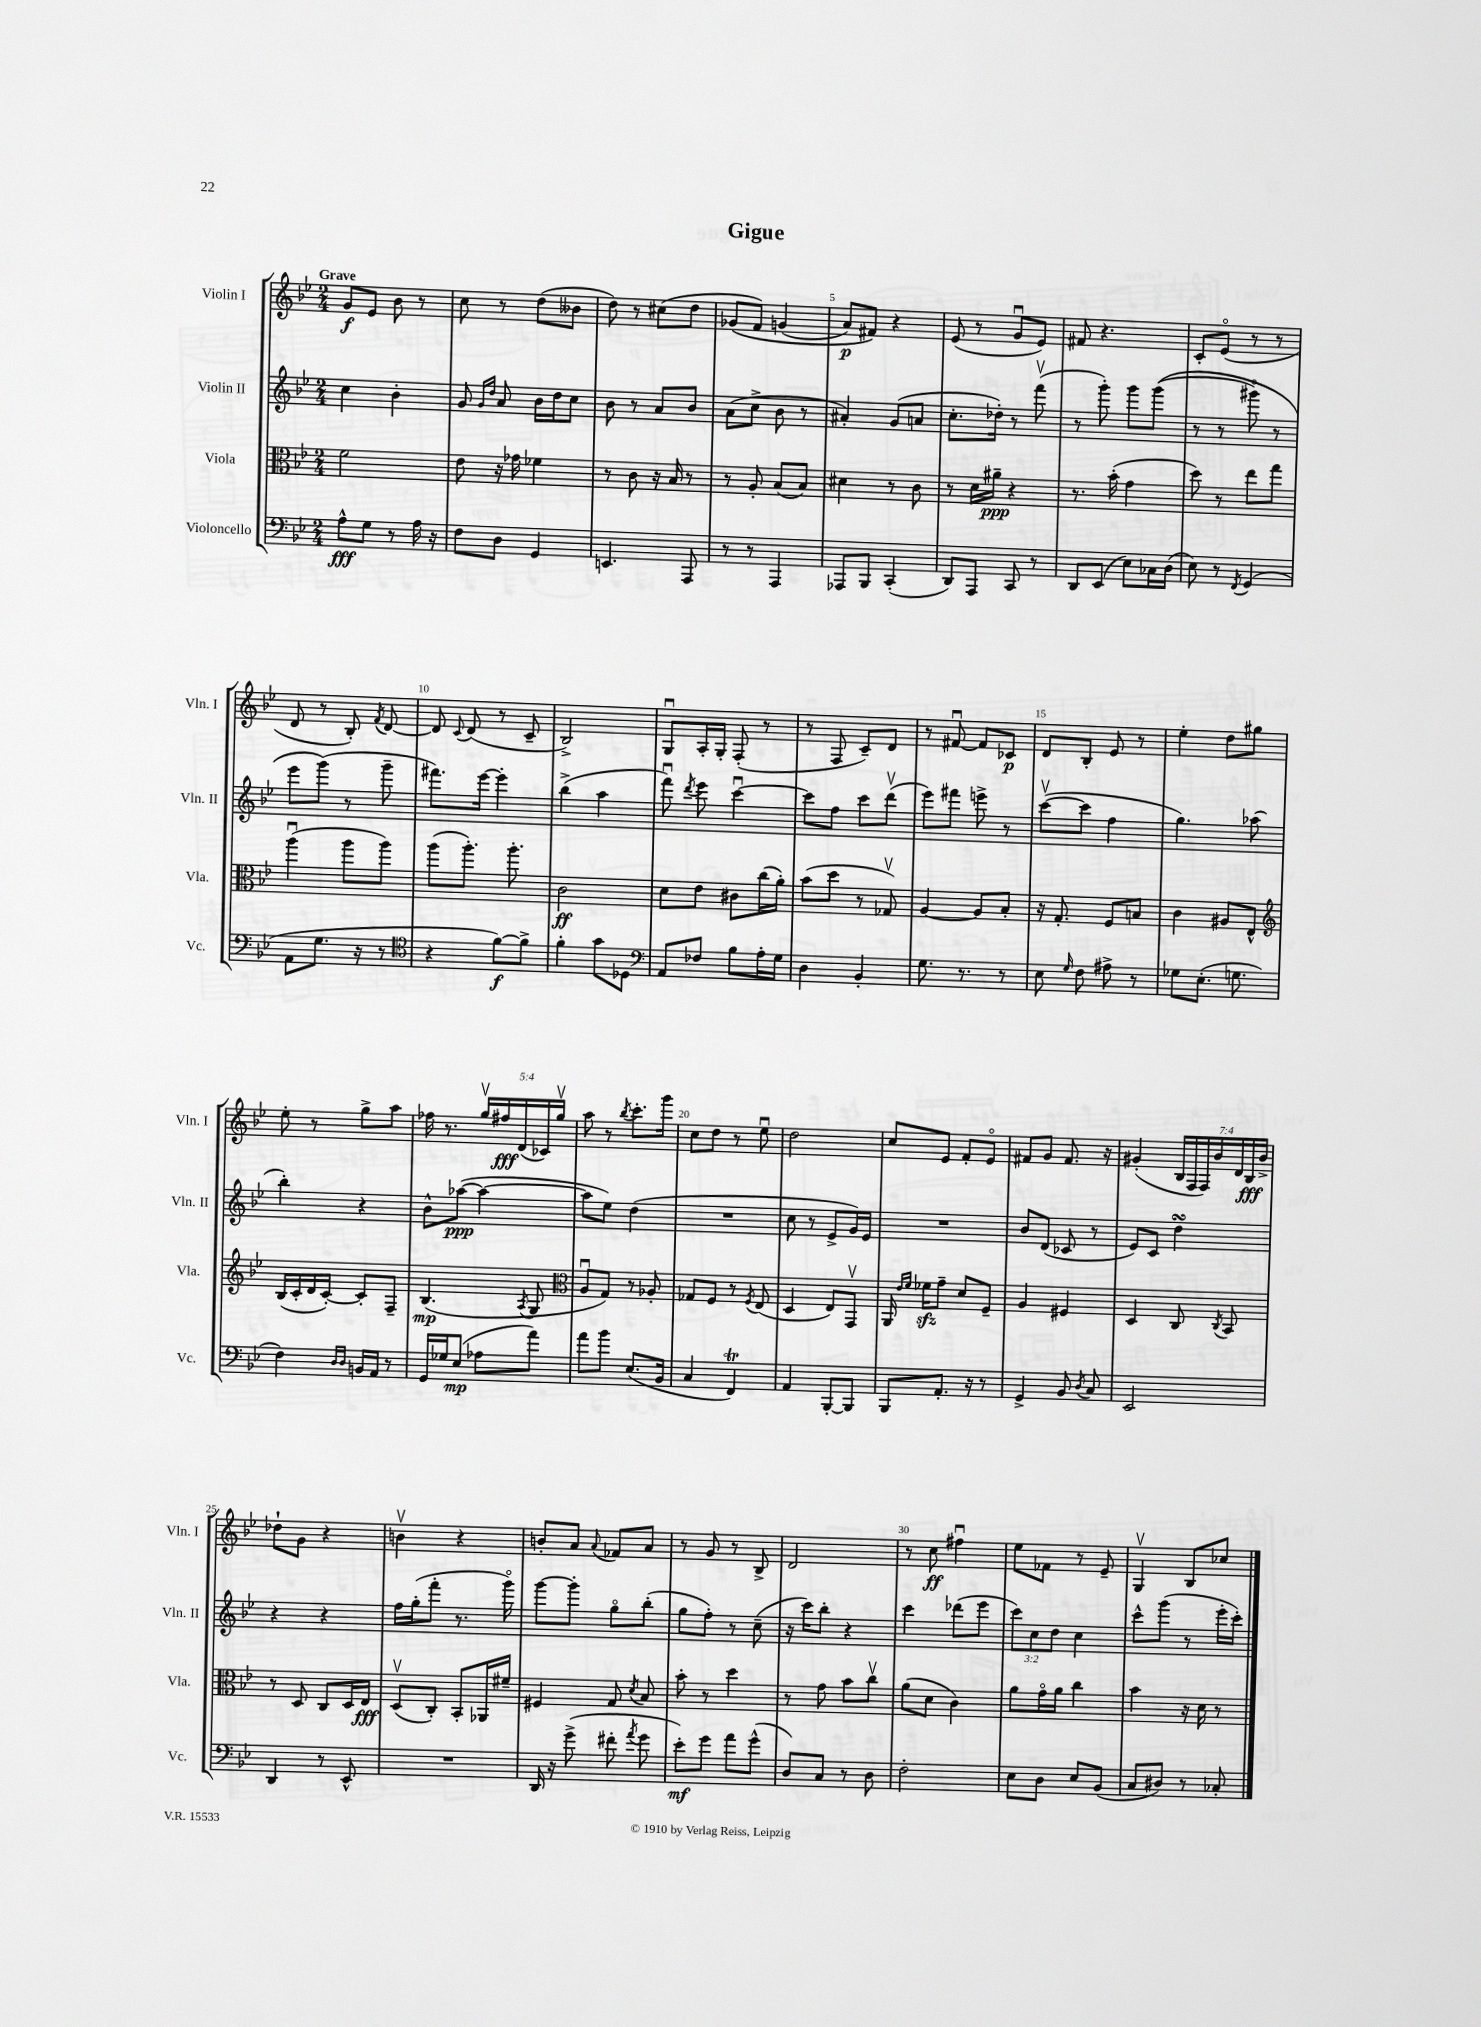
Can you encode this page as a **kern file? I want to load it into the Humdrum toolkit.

**kern	**kern	**kern	**kern
*staff4	*staff3	*staff2	*staff1
*clefF4	*clefC3	*clefG2	*clefG2
*k[b-e-]	*k[b-e-]	*k[b-e-]	*k[b-e-]
*M2/4	*M2/4	*M2/4	*M2/4
8A^^	2f	4cc	8g
8G	.	.	8e-
8r	.	4b-'	8b-
16A	.	.	8r
16r	.	.	.
=	=	=	=
8F	8e-	8g	8cc
.	.	16qqg	.
.	.	16qqdd	.
8D	16r	8a	8r
.	16g-	.	.
4GG	4f-	16b-	(8dd
.	.	16dd	.
.	.	8cc	8b--
=	=	=	=
4.EE	8r	8b-	8dd)
.	8c	8r	8r
.	16r	8a	(8cc#
.	16B-	.	.
8AAA	8r	8b-	8dd
=	=	=	=
8r	8r	(8a	&(8g-
8r	8A'	8cc^	8f)
4AAA	(8B-	8b-	(4g
.	8B-)	8r	.
=	=	=	=
8AAA-	4d#	4a#')	8a)
8BBB-	.	.	8f#&)
(4CC'	8r	(8g	4r
.	8c	8a	.
=	=	=	=
8DD)	8r	8.cc'	(8e-
8AAA	16d	.	8r
.	16a#~	16dd-')	.
8CC	4r	8r	8gu
8r	.	(8fffv	8e-)
=	=	=	=
8DD	8.r	8r	8f#
(8EE-	.	8ggg')	4.r
.	(16b-'	.	.
8E-)	4g	8ggg	.
16C-	.	&((8ggg	.
(16D	.	.	.
=	=	=	=
8E-)	8dd)	8r	8c'
8r	8r	8r	(8e-o
8qFF	.	.	.
(4GG	8ee-	8ggg#o)	8r
.	8gg	8r	8r
=	=	=	=
8AA	(4aau	8eee-	8d
8.G	.	(8ggg&)	8r
.	8aa	8r	8B-')
16r	.	.	.
.	.	.	8qf
8r	8aa)	8ggg~	[8d
=	=	=	=
*clefC4	*	*	*
4r	(8aa	8.fff#)	8d]
.	.	.	8qqc
.	8.aa')	.	(8d
.	.	[16eee-	.
[8f)	.	4eee-']	8r
.	8.aa'	.	.
8f^]	.	.	8c~
=	=	=	=
4f'	2c	(4bb-^	2B-^)
8g	.	4aa	.
8D-	.	.	.
=	=	=	=
*clefF4	*	*	*
8AA	8d	8fffu)	8Gu
.	.	8qddd	.
8F-	8e-	8eee-	16A'
.	.	.	16G'
8B-	8c#	[4cccu	(8F'
16A'	(16cc	.	8r
16G	16a')	.	.
=	=	=	=
4D	(8b-	8ccc]	8r
.	8dd	8ff	8F
4BB-'	8r	8ccc	8c~)
.	8G-v)	(8dddv	8d
=	=	=	=
8.G	[4A	8eee-)	8r
.	.	8fff#	[8f#u
8.r	.	.	.
.	8A]	8eee^	8f#]
8r	8B-'	8r	8c-
=	=	=	=
8E-	16r	([8cccv	8d
.	8.G'	.	.
16qqG	.	.	.
8F	.	8ccc]	8B-'
8A#^	8F	4ff	8e-
8r	8B	.	8r
=	=	=	=
8G-	4c	4.gg)	4ee-'
(8.E-'	.	.	.
.	8A#	.	8dd
8.G	.	.	.
.	8E-^^	(8aa-	8gg#
=	=	=	=
*	*clefG2	*	*
4F)	(16B-	4bb-')	8ee-'
.	16c'	.	.
.	16d	.	8r
.	[16c')	.	.
16qqD	.	.	.
16qqD	.	.	.
16BB	8c']	4r	8gg^
16AA	.	.	.
8r	8F~	.	8aa
=	=	=	=
16GG	(4.B-	8b-^^	16ff-
16G-	.	.	8.r
(8E-	.	([8aa-	.
8A-	.	4aa-_	20ggv
.	.	.	20ff#
.	.	.	(20d
.	8qA	.	.
8a)	8G	.	.
.	.	.	20c-)
.	.	.	20ggv
=	=	=	=
*	*clefC3	*	*
8a	8Au	8aa-]	8aa
8b-	8G)	8ee-)	8r
.	.	.	8qbb-
(8.E-	8r	(4dd	8.ccc'
.	8A-'	.	.
16BB-	.	.	16ggg
=	=	=	=
4C	8G-	2r	8cc
.	8F	.	8dd
4FF)	8r	.	8r
.	8qF	.	.
.	(8E-	.	8ee-u
=	=	=	=
4AA	4D	8cc	2dd
.	.	8r	.
[8BBB-'	8E-)	8e-^	.
8BBB-]	8GGv	16g)	.
.	.	16e-	.
=	=	=	=
8BBB-	16AA	2r	8cc
.	16qqe-	.	.
.	16qqf	.	.
.	16f-	.	.
8.AA'	8g~	.	8e-
.	8d	.	8f'
16r	.	.	.
8r	8F~	.	8e-o
=	=	=	=
4GG^	4A	8b-	8f#
.	.	(8d	8g
8BB-	4F#	8c-	8.f#
8qD	.	.	.
8C	.	8r	.
.	.	.	16r
=	=	=	=
2EE-	4D	8e-)	(4g#'
.	.	8c	.
.	8C	4dd	28B-
.	.	.	28F
.	.	.	28F)
.	.	.	28b-
.	8qC	.	.
.	8BB-	.	.
.	.	.	28d
.	.	.	28B-
.	.	.	28b-^
=	=	=	=
4DD	8r	4r	8dd-`
.	8D	.	8g
8r	8C	4r	4r
8EE-^^	16D	.	.
.	16E-	.	.
=	=	=	=
2r	(8Dv	16ff	4bv
.	.	(16gg'	.
.	8C')	8fff'	.
.	8BB-'	8.r	4r
.	16AA-	.	.
.	16f#~	16gggo)	.
=	=	=	=
16DD	4F#	[8ggg	8b'
16r	.	.	.
(8g^	.	8ggg']	8a
.	.	.	8qqa
8f#'	8G	8ggo	8f-
8qa	8qd	.	.
8g	8B-	(8bb-'	8a
=	=	=	=
8e-')	8b-'	8gg	8r
8g	8r	8ff')	8g
8a	4dd	8r	8r
(8g^^	.	(8cc~	8B-^
=	=	=	=
8D)	8r	16r	2d
.	.	16ccc)	.
8C	8g	8bb-'	.
8r	8b-	4r	.
8D	8ccv	.	.
=	=	=	=
2F'	(8a	4ccc	8r
.	8d	.	8cc
.	4c)	(8ddd-	4ff#u
.	.	8eee-	.
=	=	=	=
8E-	8a	12ccc)	8ee-
.	.	12cc	.
8D	16go	.	8f-
.	.	12dd	.
.	16a	.	.
8E-	4cc	4cc	8r
(8BB-	.	.	8e-~
=	=	=	=
8C	4b-	8ccc^^	4Gv
8D#)	.	(8ggg	.
8r	16r	8r	8B-
.	16d	.	.
8C-'	8r	16eee-'	8cc-
.	.	16ccc')	.
==	==	==	==
*-	*-	*-	*-
